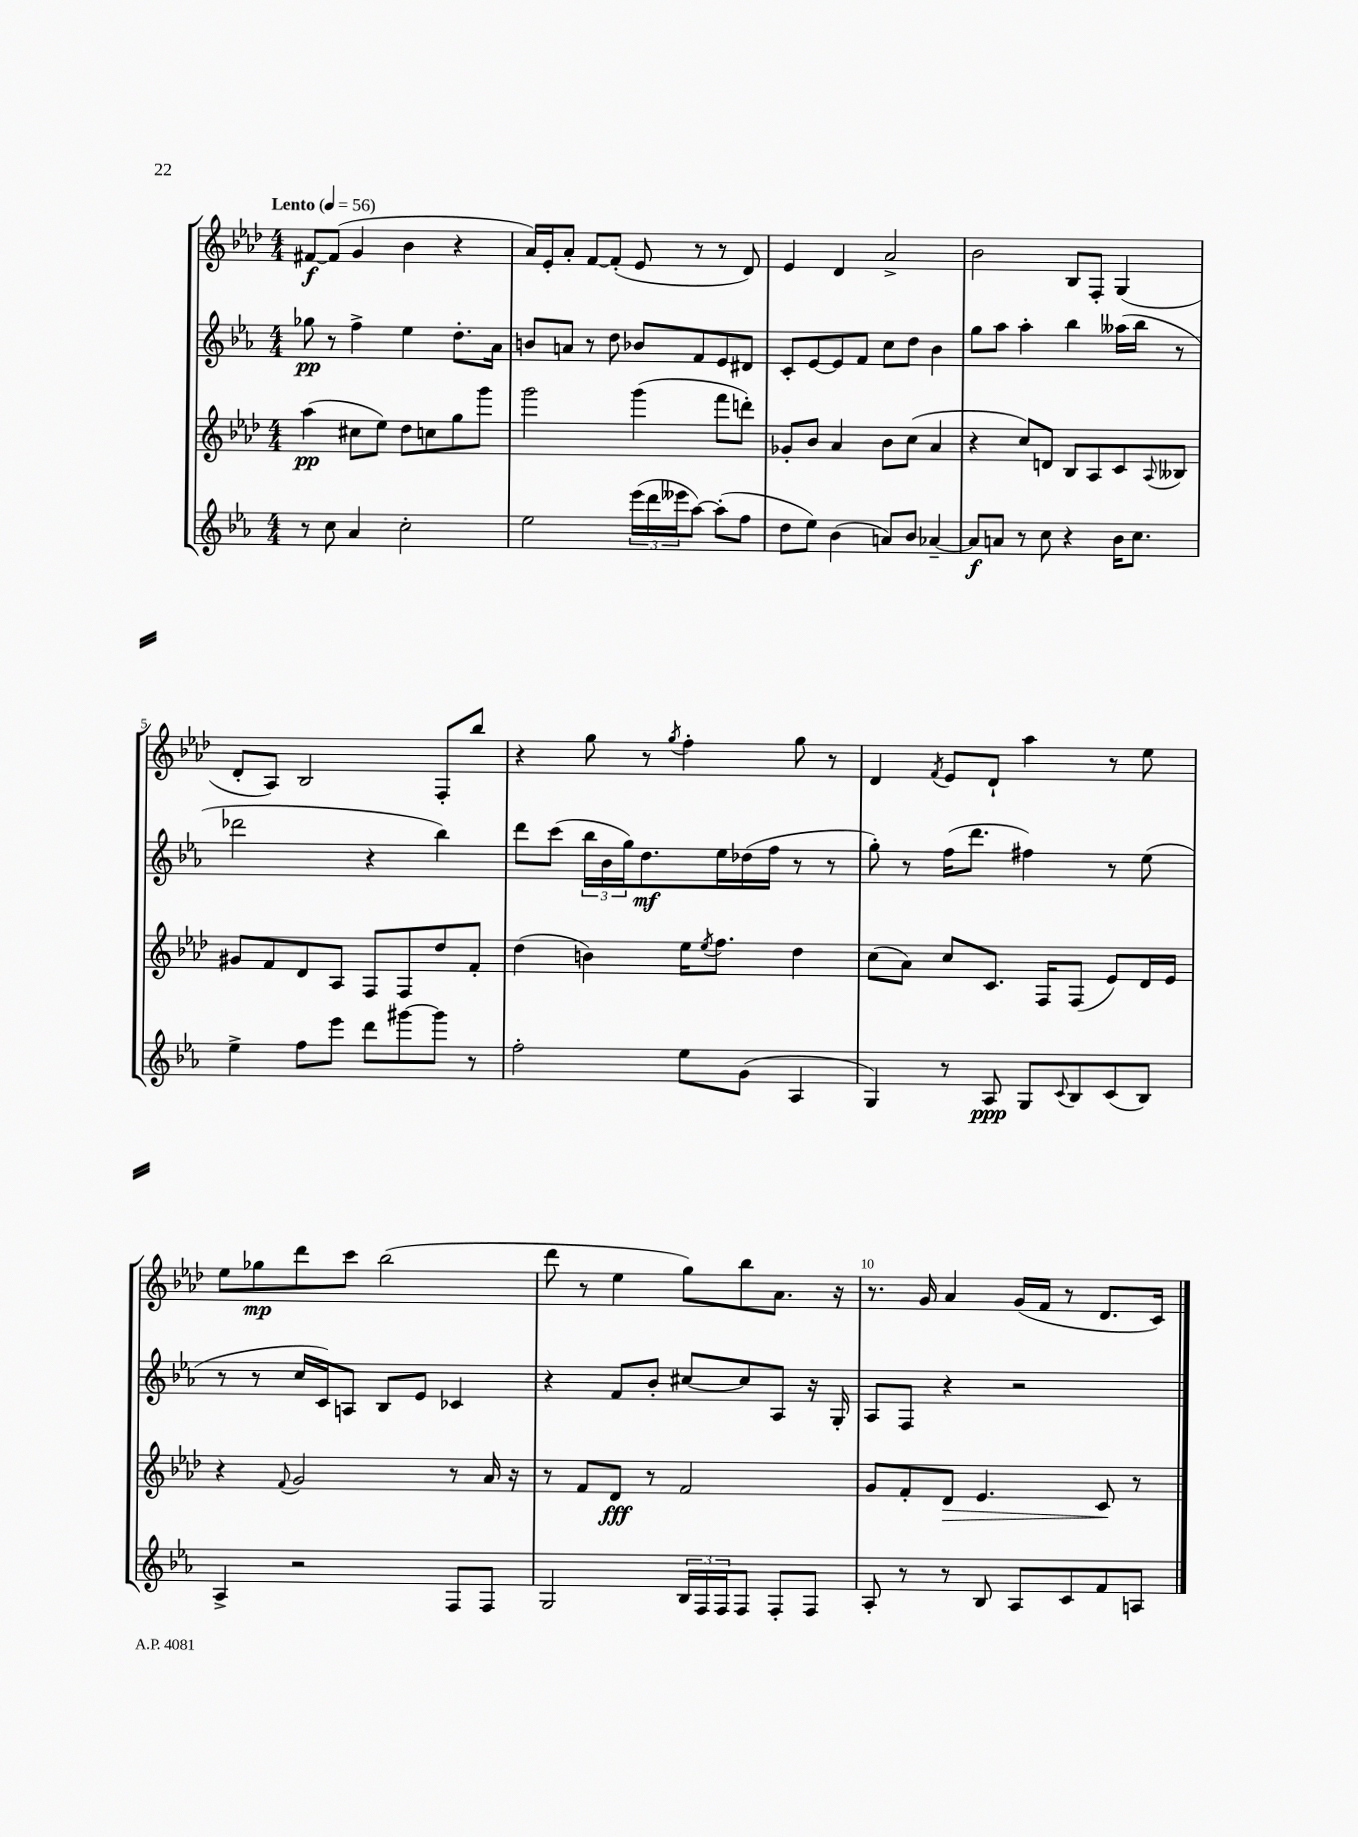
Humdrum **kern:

**kern	**kern	**kern	**kern
*staff4	*staff3	*staff2	*staff1
*clefG2	*clefG2	*clefG2	*clefG2
*k[b-e-a-]	*k[b-e-a-d-]	*k[b-e-a-]	*k[b-e-a-d-]
*M4/4	*M4/4	*M4/4	*M4/4
*MM56	*MM56	*MM56	*MM56
8r	(4aa-\	8gg-\	[8f#/L
8cc\	.	8r	(8f#/]J
4a-/	8cc#\L	4ff^\	4g/
.	8ee-\J)	.	.
2cc'\	8dd-\L	4ee-\	4b-\
.	8cc\	.	.
.	8gg\	8.dd'\L	4r
.	8ggg\J	.	.
.	.	16a-\Jk	.
=	=	=	=
2ee-\	2ggg\	8b/L	16a-/LL)
.	.	.	16e-'/J
.	.	8a/J	8a-'/J
.	.	8r	[8f/L
.	.	8dd\	(8f'/]J
(24eee-\LL	(4ggg\	8b-/L	8e-/
24ddd\	.	.	.
24eee--\J	.	.	.
[8aa-\J)	.	8f/	8r
(8aa-'\]L	8fff\L	8e-/	8r
8ff\J	8ddd'\J)	8d#/J	8d-/)
=	=	=	=
8dd\L	8g-'/L	8c'/L	4e-/
8ee-\J)	8b-/J	[8e-/	.
(4b-\	4a-/	8e-/]	4d-/
.	.	8f/J	.
8a/L)	8b-\L	8cc\L	2a-^/
8b-/J	(8cc\J	8dd\J	.
[4a-~/	4a-/	4b-\	.
=	=	=	=
8a-/]L	4r	8gg\L	2b-\
8a/J	.	8aa-\J	.
8r	8cc/L)	4aa-'\	.
8cc\	8d/J	.	.
4r	8B-/L	4bb-\	8B-/L
.	8A-/	.	8F'/J
16b-\LK	8c/	(16aa--\LL	(4G/
8.cc\J	.	16bb-\JJ	.
.	8qqA-/	.	.
.	8B--/J	8r	.
=	=	=	=
4ee-^\	8g#/L	2ddd-\	8d-'/L
.	8f/	.	8A-/J)
8ff\L	8d-/	.	2B-/
8eee-\J	8A-/J	.	.
8ddd\L	8F/L	4r	.
[8ggg#\	8F/	.	.
8ggg#\]J	8dd-/	4bb-\)	8F'/L
8r	8f'/J	.	8bb-/J
=	=	=	=
2ff'\	(4dd-\	8ddd\L	4r
.	.	(8ccc\J	.
.	4b\)	24bb-\LL	8gg\
.	.	24b-\	.
.	.	24gg\J)	.
.	.	8.dd\	8r
.	.	.	8qgg/
8ee-\L	16ee-\LK	.	4ff'\
.	8qee-/	.	.
.	8.ff\J	16ee-\L	.
(8g\J	.	(16dd-\	.
.	.	16ff\JJ	.
4A-/	4dd-\	8r	8gg\
.	.	8r	8r
=	=	=	=
4G/)	(8cc\L	8gg'\)	4d-/
.	8a-\J)	8r	.
.	.	.	8qf/
8r	8cc/L	(16ff\LK	8e-/L
.	.	8.ddd\J	.
8A-/	8.c/J	.	8d-`/J
8G/L	.	4ff#\)	4aa-\
.	16F/LK	.	.
8qqc/	.	.	.
8B-/	(8F/J	.	.
(8c/	8e-/L)	8r	8r
8B-/J)	16d-/L	(8ee-\	8ee-\
.	16e-/JJ	.	.
=	=	=	=
4A-^/	4r	8r	8ee-\L
.	.	8r	8gg-\
.	8qqf/	.	.
2r	2g/	16cc/LL	8ddd-\
.	.	16c/J)	.
.	.	8A/J	8ccc\J
.	.	8B-/L	(2bb-\
.	.	8e-/J	.
8F/L	8r	4c-/	.
8F/J	16a-/	.	.
.	16r	.	.
=	=	=	=
2G/	8r	4r	8ddd-\
.	8f/L	.	8r
.	8d-/J	8f/L	4ee-\
.	8r	8b-'/J	.
24B-/LL	2f/	[8cc#/L	8gg\L)
24F/	.	.	.
24F/J	.	.	.
8F/J	.	8cc#/]	8bb-\
8F'/L	.	8A-/J	8.a-\J
8F/J	.	16r	.
.	.	16G'/	16r
=	=	=	=
8A-'/	8g/L	8A-/L	8.r
8r	8f'/	8F/J	.
.	.	.	16g/
8r	8d-/J	4r	4a-/
8B-/	4.e-/	.	.
8A-/L	.	2r	(16g/LL
.	.	.	16f/JJ
8c/	.	.	8r
8f/	8c/	.	8.d-/L
8A/J	8r	.	.
.	.	.	16c/Jk)
==	==	==	==
*-	*-	*-	*-
